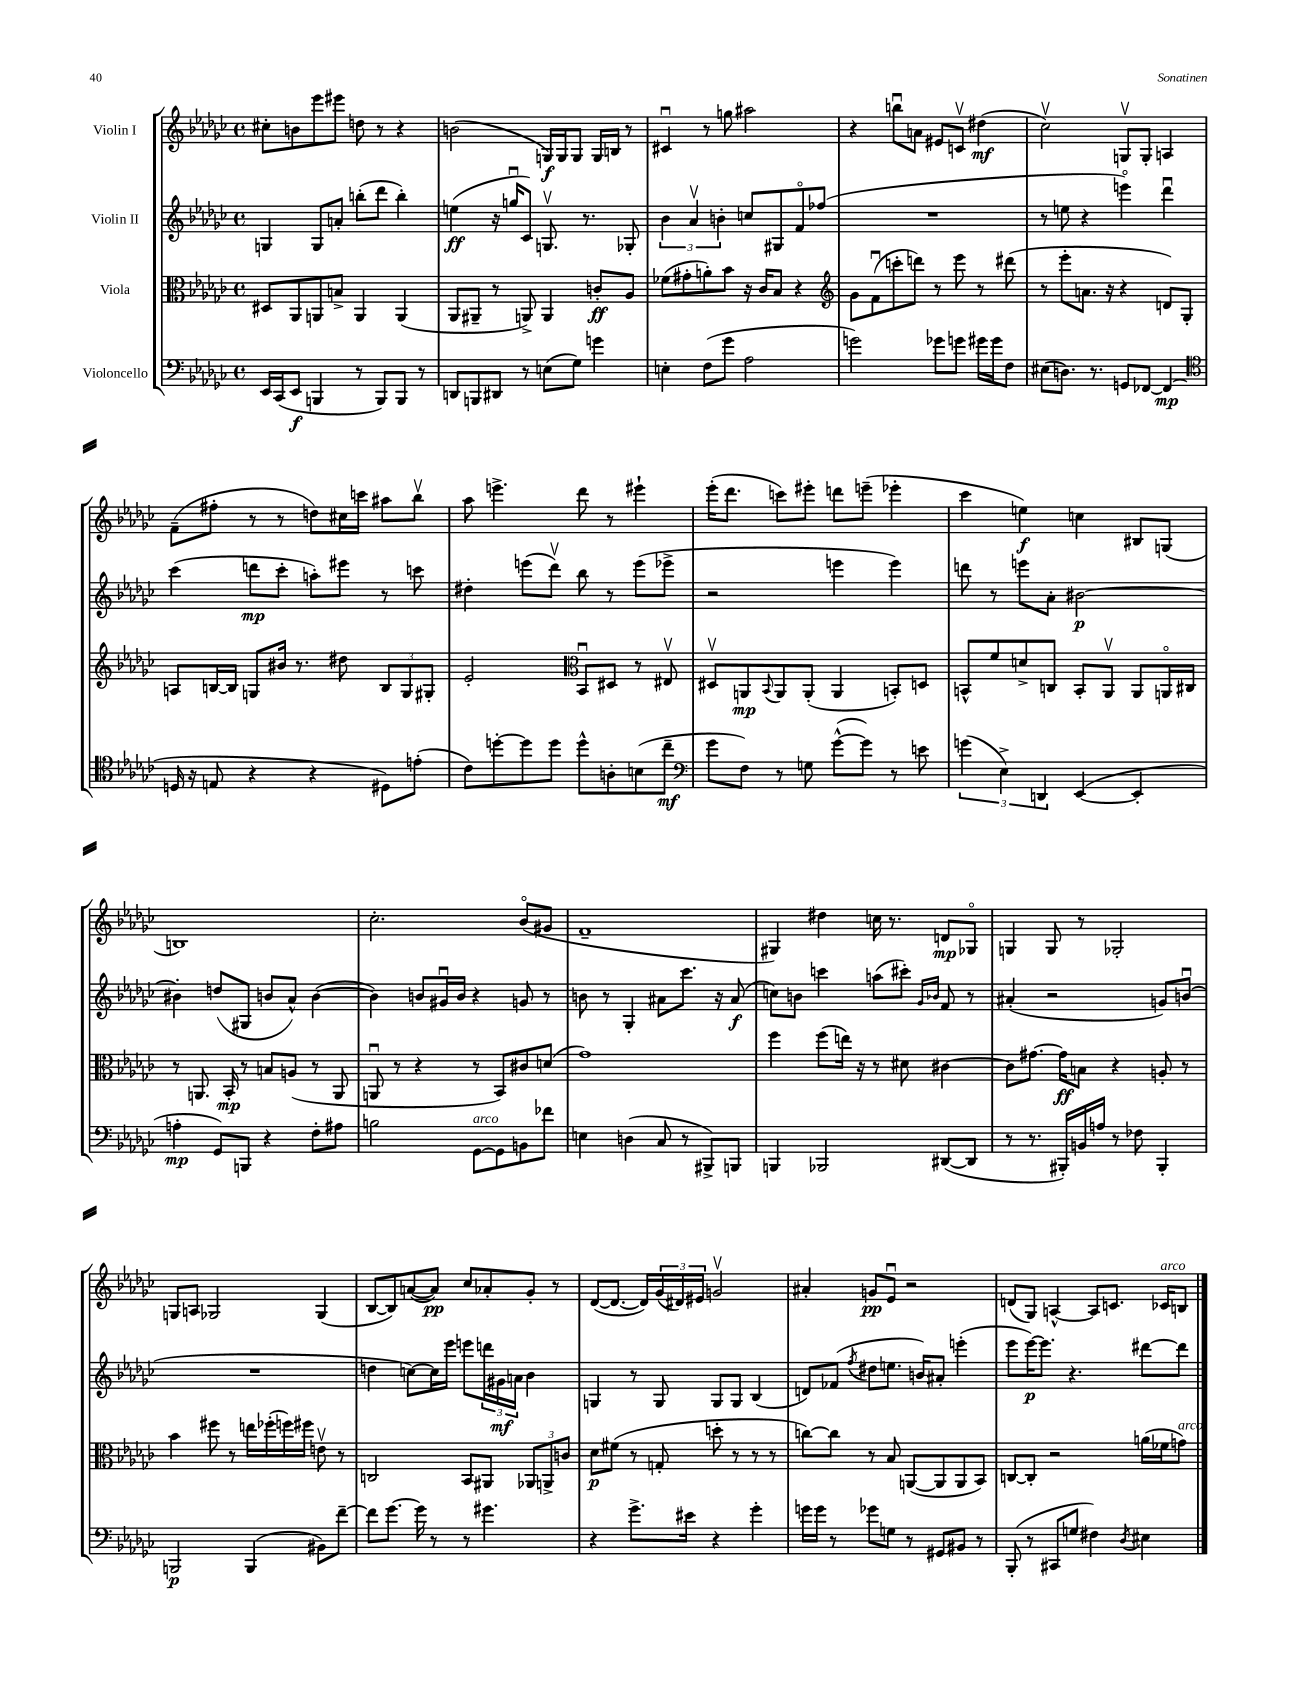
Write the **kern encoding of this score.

**kern	**kern	**kern	**kern
*staff4	*staff3	*staff2	*staff1
*clefF4	*clefC3	*clefG2	*clefG2
*k[b-e-a-d-g-c-]	*k[b-e-a-d-g-c-]	*k[b-e-a-d-g-c-]	*k[b-e-a-d-g-c-]
*M4/4	*M4/4	*M4/4	*M4/4
*met(c)	*met(c)	*met(c)	*met(c)
16EE-/LL	8D#/L	4G/	8cc#'\L
(16CC-/J	.	.	.
8EE-/J	8AA-/	.	8b\
4BBB/	8AA/	8G/L	8eee-\
.	8B^/J	8a'/J	8eee#\J
8r	4AA/	(8bb'\L	8dd\
8BBB/L)	.	8ddd-\J	8r
8BBB/J	(4AA/	4bb'\)	4r
8r	.	.	.
=	=	=	=
8DD/L	8AA-/L	(4ee\	(2b\
8BBB/	8AA#~/J	.	.
8DD#/J	8r	16r	.
.	.	16ggu/LK	.
8r	8AA^/)	8c-/J)	.
(8E\L	4AA/	8.Gv/	16G/LL)
.	.	.	16G/J
8G-\J)	.	.	8G/J
.	.	8.r	.
4g\	8c'/L	.	16G/LL
.	.	.	16B/JJ
.	8A-/J	8G-'/	8r
=	=	=	=
4E'\	(8f-\L	6b-\	4c#u/
.	8g#'\	.	.
.	.	6a-v/	.
(8F\L	8a'\)	.	8r
.	.	6b'\	.
8g-\J	8b-\J	.	8gg\
2A-\	16r	8cc/L	2aa#\
.	16c-/LK	.	.
.	8B-/J	8G#/	.
.	4r	8fo/	.
.	.	(8ff-/J	.
=	=	=	=
*	*clefG2	*	*
2g\)	8g-\L	1r	4r
.	(8fu\	.	.
.	8ccc'\	.	8bbu\L
.	8ddd\J)	.	8a\J
8g-\L	8r	.	8e#/L
8g\J	8eee-\	.	8cv/J
16g#\LL	8r	.	(4dd#\
16g#\J	.	.	.
8F\J	(8ddd#\	.	.
=	=	=	=
(8E#\L	8r	8r	2cc-v\)
8.D\J)	8eee-'\L	8ee\	.
.	8.a\J	4r	.
8.r	.	.	.
.	16r	.	.
8GG/L	4r	4eeeo\)	8Gv/L
[8FF-/J	.	.	8G'/J
(4FF-/]	8d/L)	4ddd-u\	4A/
.	8G-'/J	.	.
=	=	=	=
*clefC4	*	*	*
16D/	8A/L	(4ccc-\	(8f~\L
16r	.	.	.
8E/	[16B/L	.	8ff#'\J
.	16B/]JJ	.	.
4r	8G/L	8ddd\L	8r
.	16b#/Jk	8ccc-'\J	8r
.	8.r	.	.
4r	.	8aa'\L)	8dd\L)
.	8dd#\	8eee#\J	16cc#\L
.	.	.	16ccc\JJ
8D#\L)	12B/L	8r	8aa#\L
.	12G/	.	.
(8e'\J	.	8ccc\	8bb-v\J
.	12G#'/J	.	.
=	=	=	=
8c-\L)	2e-'/	4dd#'\	8aa-\
[8dd'\	.	.	4.eee^\
8dd\]	.	(8eee\L	.
8dd\J	.	8ddd-v\J)	.
*	*clefC3	*	*
8dd^^\L	8BB-u/L	8bb-\	8ddd-\
8A'\	8D#/J	8r	8r
(8B\	8r	(8eee\L	4eee#`\
8cc-~\J	8E#v/	8eee-^\J	.
=	=	=	=
*clefF4	*	*	*
8g-\L	8D#v/L	2r	(16eee-'\LK
.	.	.	8.ddd-\J
8F\J)	8AA/	.	.
.	8qqBB-/	.	.
8r	8AA/	.	8ccc\L)
8G\	(8AA'/J	.	8eee#'\J
([8g-^^\L	4AA/	4eee\	8ddd\L
8g-\]J)	.	.	(8eee~\J
8r	8BB'/L)	4eee\)	4eee-'\
8e\	8D/J	.	.
=	=	=	=
(6g\	8BB^^/L	8ddd\	4ccc-\
.	8f/	8r	.
6E-^\)	.	.	.
.	8d^/	8eee\L	4ee\)
6DD/	.	.	.
.	8C/J	8a-'\J	.
([4EE-/	8BB'/L	[2b#\	4cc\
.	8AA-v/J	.	.
4EE-'/]	8AA-/L	.	8B#/L
.	16AAo/L	.	(8G/J
.	16C#/JJ	.	.
=	=	=	=
4A'\	8r	4b#'\]	1B)
.	8.AA/	.	.
8GG-/L)	.	(8dd/L	.
.	16BB-'/	.	.
8BBB/J	8r	8G#/J	.
4r	8B/L	8b/L	.
.	(8A/J	8a-^^/J)	.
8F'\L	8r	([4b\	.
8A#\J	8AA/	.	.
=	=	=	=
2B\	8AAu/	4b\])	2.cc-'\
.	8r	.	.
.	4r	8b/L	.
.	.	16g#u/L	.
.	.	16b/JJ	.
[8GG-\L	8r	4r	.
8GG-\]	8BB-/L)	.	.
8BB\	8c#/	8g/	(8b-o/L
8f-\J	(8d/J	8r	8g#/J
=	=	=	=
4E\	1g-)	8b\	1f~
.	.	8r	.
(4D\	.	4G-'/	.
8C-/	.	8a#\L	.
8r	.	8.ccc-\J	.
8BBB#^/L)	.	.	.
.	.	16r	.
8BBB/J	.	(8a#/	.
=	=	=	=
4BBB/	4ff\	8cc\L)	4G#/)
.	.	8b\J	.
2BBB-/	(8ff\L	4ccc\	4dd#\
.	16ee\Jk)	.	.
.	16r	.	.
.	8r	(8aa\L	16cc\
.	.	.	8.r
.	8d#\	8ccc#'\J)	.
.	.	16qqg-/LL	.
.	.	16qqb-/JJ	.
([8DD#/L	[4c#\	8f/	8d/L
8DD#/]J	.	8r	8G-o/J
=	=	=	=
8r	8c#\]L	(4a#'/	4G/
8.r	[8.g#\J	.	.
.	.	2r	8G/
16BBB#'/LL)	16g#\]LK	.	.
16BB/	8B\J	.	8r
16A/JJ	.	.	.
8r	4r	.	2G-'/
8F-\	.	.	.
4BBB#'/	8A'/	8g/L)	.
.	8r	(8bu/J	.
=	=	=	=
2BBB/	4b-\	1r	8G/L
.	.	.	8A/J
.	8ff#\	.	2G-/
.	8r	.	.
(4BBB/	16ee\LL	.	.
.	(16ff-'\	.	.
.	16ff\)	.	.
.	16ff#\JJ	.	.
8BB#\L)	8ev\	.	(4G-/
[8f~\J	8r	.	.
=	=	=	=
8f\]L	2C/	4dd\	[8B-/L
[8.g-\J	.	.	8B-/])
.	.	[8cc\L)	([8a/
16g-\]	.	.	.
8r	.	16cc\]L	8a/]J)
.	.	16eee-\JJ	.
8r	8BB-/L	8eee\L	8cc-/L
4.g#\	8AA#/J	24ddd\L	8a-'/
.	.	24g#\	.
.	.	24a\JJ	.
.	12AA-/L	4b-\	8g-'/J
.	12AA^/	.	.
.	.	.	8r
.	12c/J	.	.
=	=	=	=
4r	8d-\L	4G/	([8d-/L
.	(8f#\J	.	8.d-/_J
8.g-^\L	8r	8r	.
.	.	.	16d-/]LL)
.	8G'/	8G/	(24g-/
.	.	.	24d#/)
16e#\Jk	.	.	.
.	.	.	24e#/JJ
4r	8dd'\	8G/L	2gv/
.	8r	8G/J	.
4g-'\	8r	(4B-/	.
.	8r	.	.
=	=	=	=
16g\LL	[8cc\L)	8d/L)	4a#'/
16g\JJ	.	.	.
8r	8cc\]J	(8f-/J	.
.	.	8qff/	.
8g-\L	8r	8dd#\L	8g/L
8G\J	8B-/	8.ee\J	8e-u/J
8r	([8AA/L	.	2r
.	.	16b/LK)	.
8GG#/L	8AA/]	8a#'/J	.
8BB#/J	8AA/	(4eee'\	.
8r	8BB-/J)	.	.
=	=	=	=
(8BBB-'/	[8C/L	8eee-\L	(8d/L
8r	8C'/]J	[16eee-\K)	8G-/J)
.	.	8.eee-\]J	.
8CC#/L	2r	.	[4A^^/
8G/J	.	4.r	.
4F#\)	.	.	8A/]L
.	.	.	8.c/J
8qD-/	.	.	.
4E#\	(16a\LL	[8ddd#\L	.
.	16f-\J	.	16c-/LK
.	8g\J)	8ddd#\]J	8B/J
==	==	==	==
*-	*-	*-	*-
